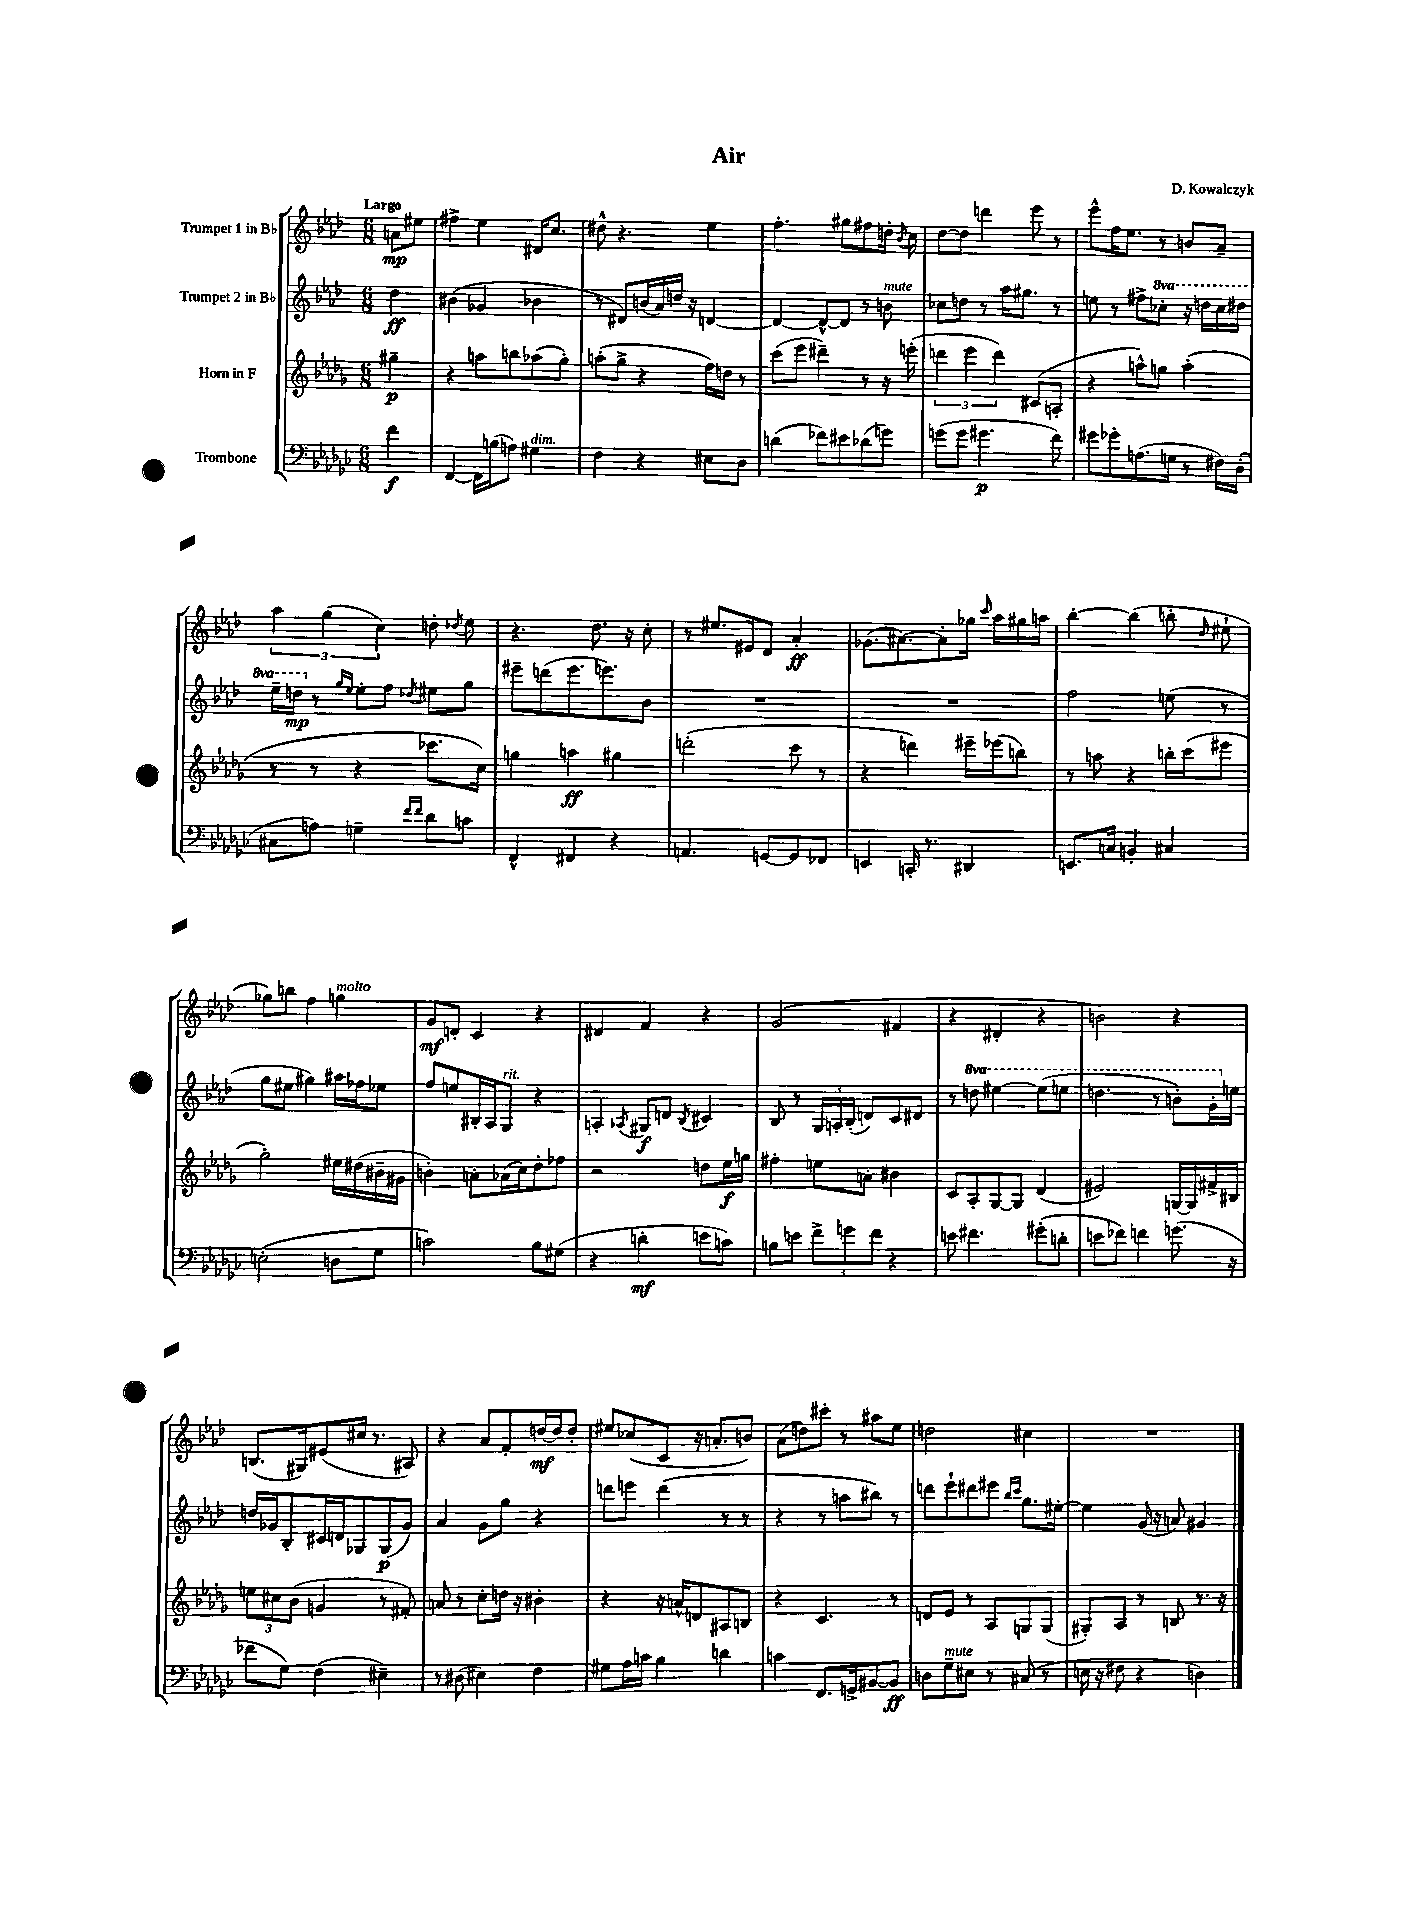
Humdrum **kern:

**kern	**kern	**kern	**kern
*staff4	*staff3	*staff2	*staff1
*clefF4	*clefG2	*clefG2	*clefG2
*k[b-e-a-d-g-c-]	*k[b-e-a-d-g-]	*k[b-e-a-d-]	*k[b-e-a-d-]
*M6/8	*M6/8	*M6/8	*M6/8
4f	4gg#~	4dd-	8a
.	.	.	8ee#
=	=	=	=
[4FF	4r	(4b#	4ff#^
16FF]	8aa	4g-	4ee-
(16B	.	.	.
8A)	8bb	.	.
4G#	(8aa-	4b-	16d#
.	.	.	8.cc
.	8gg-')	.	.
=	=	=	=
4F	(8aa'	8r	8dd#^^
.	8gg-^	8d#)	4.r
4r	4r	(16b	.
.	.	16a-)	.
.	.	16dd	.
.	.	16r	.
8E#	16ff)	[4d	4ee-
.	16dd	.	.
8D-	8r	.	.
=	=	=	=
(4d	(8ccc	4d_	4.ff'
.	8eee-	.	.
8f-)	4ddd#~)	8d^^_	.
8e#	.	8d]	8gg#
(8d-	8r	8r	8ff#
8g)	16r	8b	16dd'
.	.	.	8qb-
.	(16eee'	.	16cc
=	=	=	=
(8g	6ddd	8cc-	[8dd-
8g	.	8dd	8dd-]
.	6eee-	.	.
4.g#	.	8r	4ddd
.	6ddd)	.	.
.	.	16aa-	.
.	.	8.gg#	.
.	(8c#	.	8eee-
8f)	8A'	8r	8r
=	=	=	=
8g#	4r	8ee	8eee-^^
8g-'	.	8r	16ff
.	.	.	8.ee-
(8.A	8aa^^)	8ff#^	.
.	8gg	8ccc-'	8r
16G	.	.	.
8r	(4aa'	16r	8b
.	.	16ddd	.
16F#)	.	16ccc-	8a-~
(16D-'	.	16ddd#	.
=	=	=	=
8C#	8r	16eee-~	6aa-
.	.	16ddd	.
8A)	8r	8r	.
.	.	.	(6gg
.	.	16qqgg	.
.	.	16qqee-	.
4G~	4r	8ee-'	.
.	.	.	6cc)
.	.	8ff	.
16qqf	.	.	.
16qqf	.	8qdd-	.
8d-	8.ccc-	8ee#	8dd'
.	.	.	8qdd-
8c	.	8gg	8ee-
.	16cc)	.	.
=	=	=	=
4FF^^	4gg	8eee#~	4.r
.	.	(8ddd	.
4FF#	4aa	8.eee#	.
.	.	.	8.dd-
.	.	8.eee)	.
4r	4gg#	.	.
.	.	.	16r
.	.	8b-	8cc'
=	=	=	=
4.AA	(2ddd'	2.r	8r
.	.	.	8.ee#
.	.	.	16e#
[8GG	.	.	8d-
8GG]	8ccc	.	4a-'
8FF-	8r	.	.
=	=	=	=
4EE	4r	2.r	(8.g-
.	.	.	[8.a#)
16CC'	4ddd)	.	.
8.r	.	.	.
.	.	.	8a#']
4DD#	16eee#~	.	16gg-
.	.	.	16qqccc
.	(16eee-	.	16aa-
.	8bb)	.	16gg#
.	.	.	16aa
=	=	=	=
8.EE	8r	2ff	[4bb-'
.	8aa	.	.
16C	.	.	.
4BB'	4r	.	(4bb-]
4C#	16bb'	(8ee	8bb'
.	(16ccc	.	.
.	.	.	16qqdd-
.	8eee#	8r	8ee#`
=	=	=	=
(2E'	2gg-')	8gg	8gg-)
.	.	8ee#	8bb
.	.	4gg#)	4ff
8D	16ee#	16aa#	4gg
.	(16dd#	16ff-	.
8G-	16b#~	8ee-	.
.	16g#	.	.
=	=	=	=
2c)	4b')	8ff	8g
.	.	8ee	8d'
.	8a'	16B#'	4c
.	.	16A-	.
.	(16a-	8G	.
.	16cc)	.	.
8B-	8dd-'	4r	4r
(8G#	8ff-	.	.
=	=	=	=
4r	2r	4A'	4d#
.	.	8qA-	.
4d'	.	8G#	4f
.	.	8d	.
.	.	8qB-	.
8e	8dd	4c#	4r
8c)	16ee-	.	.
.	16gg	.	.
=	=	=	=
8B	4ff#'	8B-	(2g
8e	.	8r	.
12f^	8ee	24G	.
.	.	24A'	.
12g	.	(24B-'	.
.	8a'	8d)	.
12f	.	.	.
4r	4b#	8c	4f#
.	.	8d#	.
=	=	=	=
8e	8c	8r	4r
4.f#	8A-'	8ddd	.
.	[8G-	[4eee#	4d#'
.	8G-]	.	.
(8g#'	(4d-	(8eee#]	4r
8d'	.	8eee	.
=	=	=	=
8e	2e#)	4.ddd	2b)
8f-)	.	.	.
4f	.	.	.
.	.	8r	.
(8.g	[16G	8bb')	4r
.	16G]	.	.
.	16f#^	16gg'	.
16r	16B#	16ee	.
=	=	=	=
8f-	12ee	16dd	(8.B
.	.	16g-	.
.	12cc#	.	.
8G-)	.	8B-'	.
.	(12b-	.	.
.	.	.	16G#)
(4F	4g	16c#	(8e#
.	.	16d	.
.	.	8G-	16cc#
.	.	.	8.r
4E#~)	8r	(8G-	.
.	8f#')	8g-)	8A#)
=	=	=	=
8r	8a	4a-	4r
(8D#	8r	.	.
4E#)	8cc'	8g	8a-
.	16dd	8gg	8f'
.	16r	.	.
4F	4b#'	4r	[16dd
.	.	.	16dd]
.	.	.	8dd'
=	=	=	=
8G#	4r	8ddd	8ee#
16A-	.	8eee	(8cc-
16c	.	.	.
4B-	16r	(4ddd	8c
.	16a^^	.	.
.	8d	.	16r
.	.	.	8.a'
4d	8A#	8r	.
.	8B	8r	8b)
=	=	=	=
4c	4r	4r	(8a-
.	.	.	8dd)
8.FF	4.c	8r	8ccc#'
.	.	8aa	8r
16GG^	.	.	.
[8BB#	.	8bb#)	8aa#
8BB#]	8r	8r	8ee-
=	=	=	=
8D	8d	8ddd	2dd
8G-~	8e-	8eee-`	.
8E#	8r	8ddd#	.
8r	8A-	8eee#	.
.	.	16qqbb-	.
.	.	16qqccc	.
(8C#	8G	8.gg	4cc#
8r	(8G	.	.
.	.	[16ee#'	.
=	=	=	=
16E	8G#')	4ee#]	2.r
16r	.	.	.
8F#	8A-	.	.
4r	8r	(16g	.
.	.	16r	.
.	8B	8a)	.
4D)	8.r	4g#	.
.	16r	.	.
==	==	==	==
*-	*-	*-	*-
